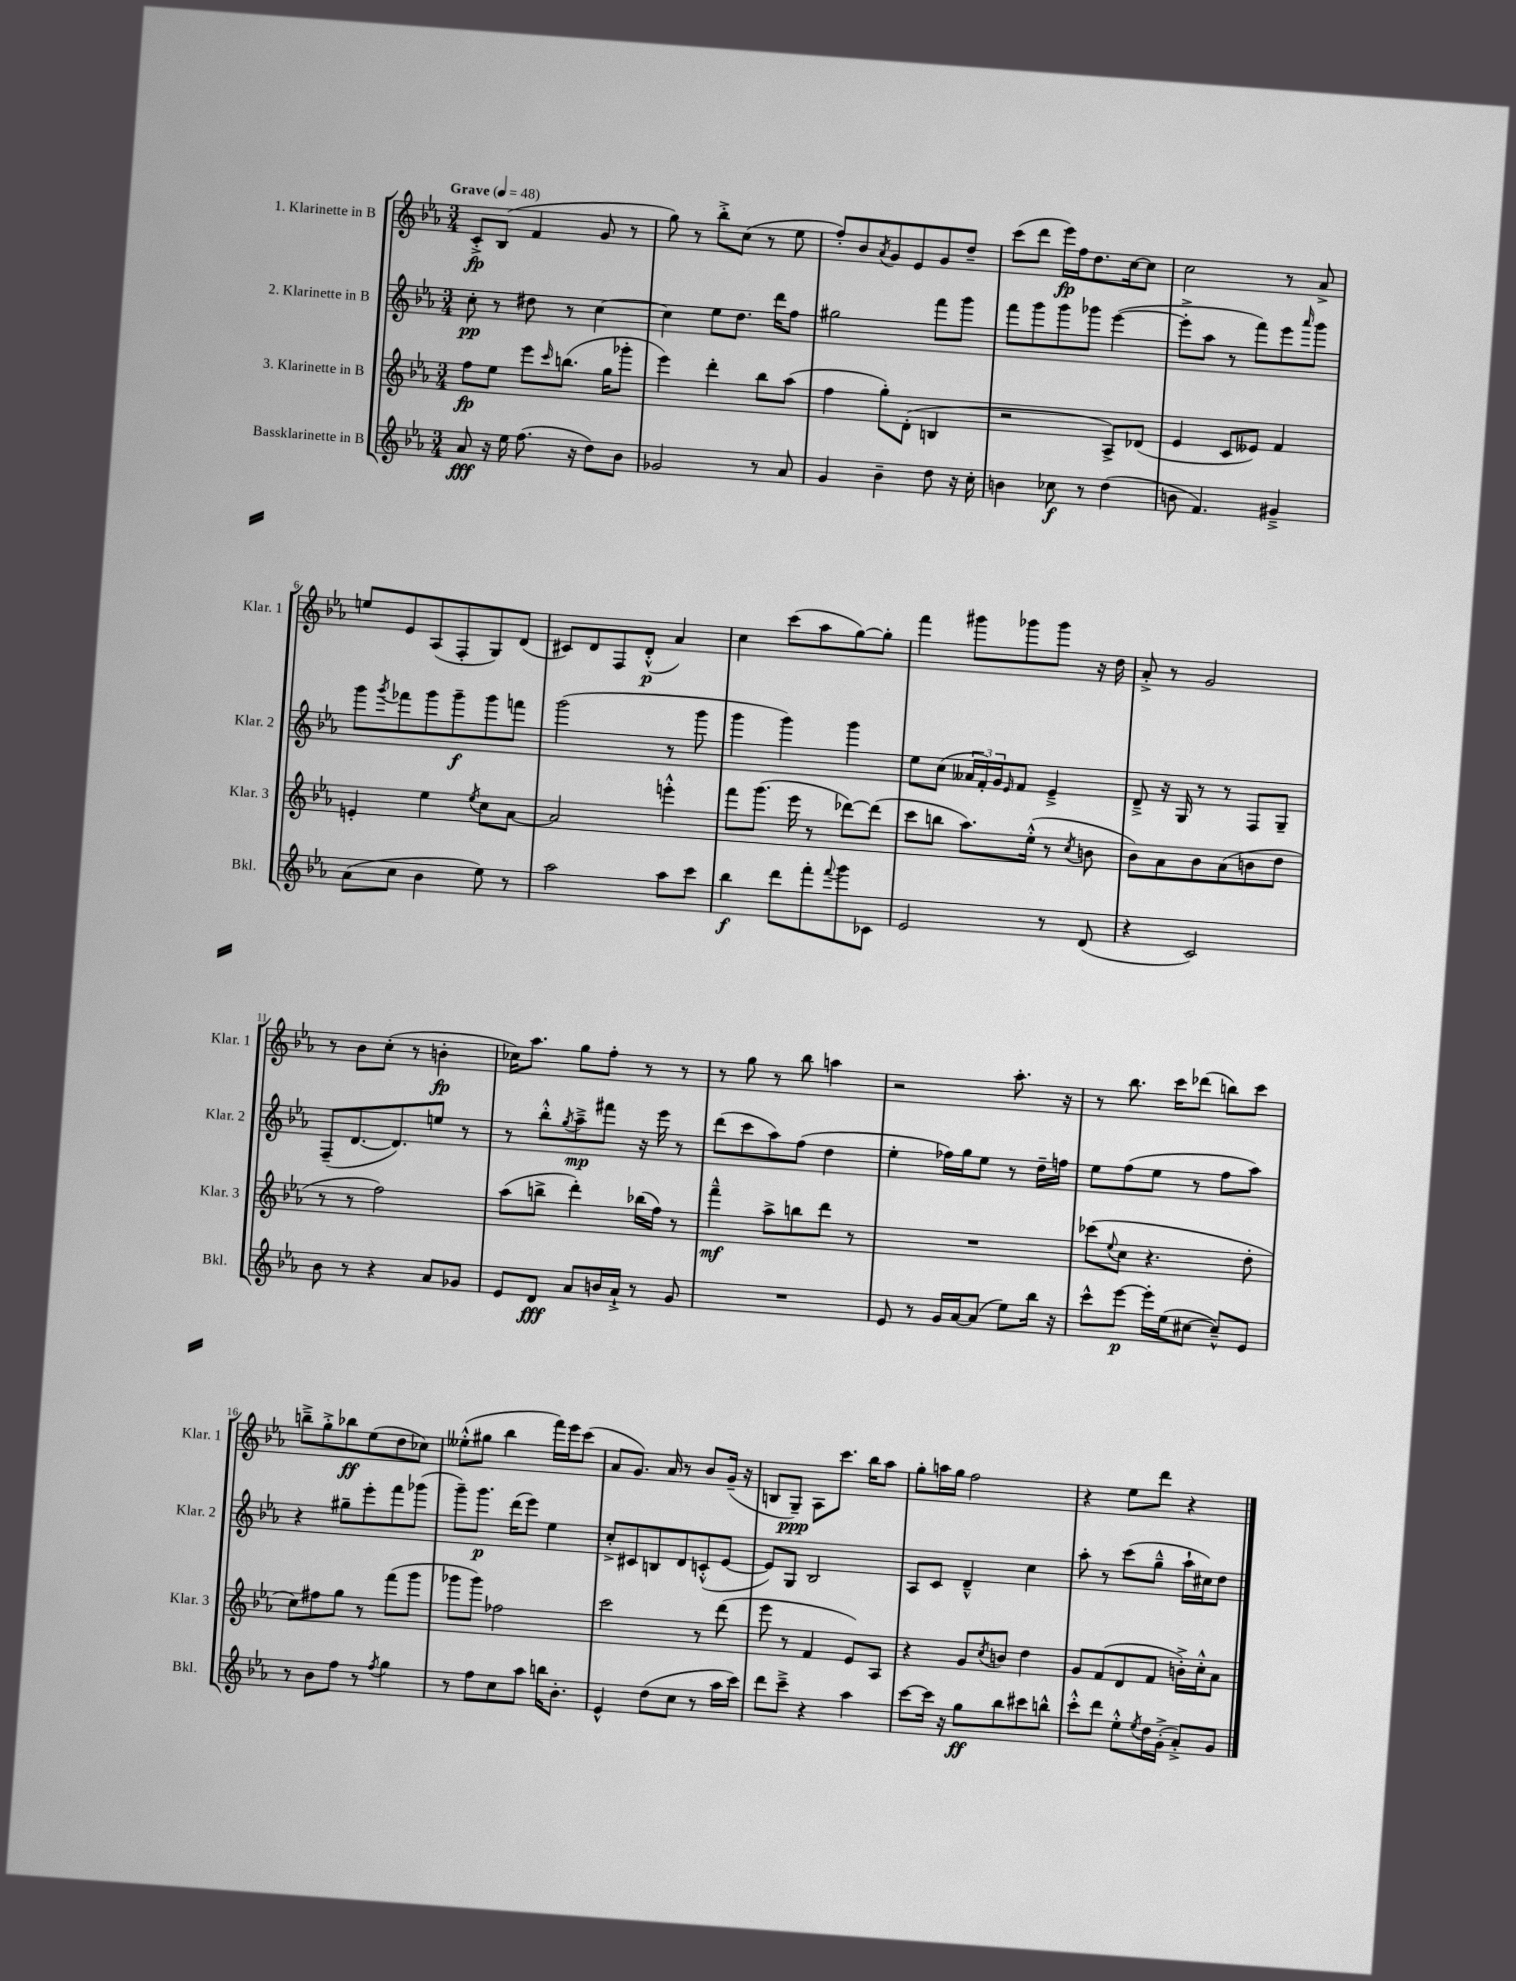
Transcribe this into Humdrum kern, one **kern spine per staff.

**kern	**dynam	**kern	**dynam	**kern	**dynam	**kern	**dynam
*part4	*part4	*part3	*part3	*part2	*part2	*part1	*part1
*staff4	*staff4	*staff3	*staff3	*staff2	*staff2	*staff1	*staff1
*I"Bassklarinette in B	*	*I"3. Klarinette in B	*	*I"2. Klarinette in B	*	*I"1. Klarinette in B	*
*I'Bkl.	*	*I'Klar. 3	*	*I'Klar. 2	*	*I'Klar. 1	*
*clefG2	*	*clefG2	*	*clefG2	*	*clefG2	*
*k[b-e-a-]	*	*k[b-e-a-]	*	*k[b-e-a-]	*	*k[b-e-a-]	*
*M3/4	*	*M3/4	*	*M3/4	*	*M3/4	*
*MM48	*	*MM48	*	*MM48	*	*MM48	*
=1	=1	=1	=1	=1	=1	=1	=1
!	!	!	!	!	!	!LO:TX:a:B:t=Grave	!
8a-/	fff	8ff\L	fp	8cc'\	pp	8c'^/L	fp
16r	.	8ee-\J	.	8r	.	(8B-/J	.
16ee-\	.	.	.	.	.	.	.
(8.ff\	.	8eee-\L	.	8dd#X\	.	4f/	.
.	.	16qqccc/	.	.	.	.	.
.	.	(8.bbn\J	.	8r	.	.	.
16r	.	.	.	.	.	.	.
8dd\L)	.	.	.	[4cc\	.	8g/	.
.	.	16gg\KL	.	.	.	.	.
8b-\J	.	8ggg-X'\J	.	.	.	8r	.
=2	=2	=2	=2	=2	=2	=2	=2
2g-X/	.	4eee-\)	.	4cc\]	.	8gg\)	.
.	.	.	.	.	.	8r	.
.	.	4ddd'\	.	8ee-\L	.	8bb-'^\L	.
.	.	.	.	8.dd\J	.	(8cc\J	.
8r	.	8bb-\L	.	.	.	8r	.
.	.	.	.	16ddd\KL	.	.	.
8a-/	.	(8aa-\J	.	8ff\J	.	8ee-\	.
=3	=3	=3	=3	=3	=3	=3	=3
4g/	.	4ff\	.	2gg#X\	.	8ff'/L)	.
.	.	.	.	.	.	8b-/	.
.	.	.	.	.	.	8qa-/	.
4b-~\	.	8gg'\L)	.	.	.	8g/	.
.	.	(8d'\J	.	.	.	8e-/	.
8dd\	.	4Bn/	.	8fff\L	.	8g/	.
16r	.	.	.	8ggg\J	.	8dd~/J	.
16cc'\	.	.	.	.	.	.	.
=4	=4	=4	=4	=4	=4	=4	=4
4bn\	.	2r	.	8fff\L	.	(8ccc\L	.
.	.	.	.	8ggg\	.	8ddd\J	.
8cc-X\	f	.	.	8ggg\	.	16eee-\LL)	fp
.	.	.	.	.	.	16ff\J	.
8r	.	.	.	8ggg-X\J	.	8.dd\	.
(4dd\	.	8A-^/L)	.	([4eee-\	.	.	.
.	.	.	.	.	.	[16cc\k	.
.	.	(8d-X/J	.	.	.	8cc\J]	.
=5	=5	=5	=5	=5	=5	=5	=5
8bn\	.	4e-/	.	8eee-'^\L]	.	2cc\	.
4.f/)	.	.	.	8aa-\J	.	.	.
.	.	8c/L	.	8r	.	.	.
.	.	8e--X/J)	.	8fff\L)	.	.	.
4g#X~^/	.	4f/	.	8eee-\	.	8r	.
.	.	.	.	16qqaaa-/	.	.	.
.	.	.	.	8ggg\J	.	8a-^/	.
!!LO:LB:g=z
=6	=6	=6	=6	=6	=6	=6	=6
(8a-\L	.	4en'/	.	8ggg\L	.	8een/L	.
.	.	.	.	8qggg/	.	.	.
8cc\J	.	.	.	8fff-X\	.	8e-/	.
4b-\	.	4ee-\	.	8ggg\	.	(8A-/	.
.	.	.	.	8ggg~\	f	8F'/	.
.	.	8qee-/	.	.	.	.	.
8ee-\)	.	8cc\L	.	8ggg\	.	8G/)	.
8r	.	[8a-\J	.	8fffn\J	.	(8d/J	.
=7	=7	=7	=7	=7	=7	=7	=7
2aa-\	.	2a-/]	.	(2ggg\	.	8c#X/L)	.
.	.	.	.	.	.	8d/	.
.	.	.	.	.	.	8F/	.
.	.	.	.	.	.	(8d'^^/J	p
8aa-\L	.	4eeen'^^\	.	8r	.	4a-/)	.
8ccc\J	.	.	.	8ggg\	.	.	.
=8	=8	=8	=8	=8	=8	=8	=8
4bb-\	f	8fff\L	.	4ggg\	.	4cc\	.
.	.	(8.ggg\J	.	.	.	.	.
8ddd\L	.	.	.	4ggg\)	.	(8ccc\L	.
.	.	16eee-\	.	.	.	.	.
8fff'\	.	8r	.	.	.	8aa-\	.
8qqfff/	.	.	.	.	.	.	.
8ggg\	.	[8ddd-X\L)	.	4ggg\	.	[8gg\)	.
8c-X\J	.	(8ddd-\J]	.	.	.	8gg'\J]	.
=9	=9	=9	=9	=9	=9	=9	=9
2e-/	.	8ccc\L	.	8ee-\L	.	4fff\	.
.	.	8bbn\J	.	(8cc\J	.	.	.
.	.	8.aa-\L)	.	24a--X/LL	.	8ggg#X\L	.
.	.	.	.	24f'/)	.	.	.
.	.	.	.	24g/J	.	.	.
.	.	.	.	16qqe-/	.	.	.
.	.	.	.	8f/J	.	8ggg-X\	.
.	.	(16ee-'^^\Jk	.	.	.	.	.
8r	.	8r	.	4e-~^/	.	8ggg-\J	.
.	.	8qcc/	.	.	.	.	.
(8d/	.	8bn\	.	.	.	16r	.
.	.	.	.	.	.	16dd\	.
=10	=10	=10	=10	=10	=10	=10	=10
4r	.	8b-\L)	.	8d~^/	.	8a-'^/	.
.	.	8a-\	.	16r	.	8r	.
.	.	.	.	16G/	.	.	.
2c/)	.	8b-\	.	8r	.	2g/	.
.	.	(8a-\	.	8r	.	.	.
.	.	8bn\	.	8F/L	.	.	.
.	.	8dd\J	.	8G~/J	.	.	.
!!LO:LB:g=z
=11	=11	=11	=11	=11	=11	=11	=11
8b-\	.	8r	.	(8F~/L	.	8r	.
8r	.	8r	.	[8.d/	.	8b-\L	.
4r	.	2ff\)	.	.	.	(8cc'\J	.
.	.	.	.	8.d/])	.	.	.
.	.	.	.	.	.	8r	.
8a-/L	.	.	.	8een/J	.	4bn'\	fp
8g-X/J	.	.	.	8r	.	.	.
=12	=12	=12	=12	=12	=12	=12	=12
8e-/L	.	(8aa-\L	.	8r	.	16cc-X\KL)	.
.	.	.	.	.	.	8.aa-\J	.
8d/J	fff	8bbn^\J	.	8bb-'^^\L	.	.	.
.	.	.	.	8qgg/	.	.	.
8a-/L	.	4ddd'\)	.	8aa-~^\	mp	8gg\L	.
16bn/L	.	.	.	8fff#X\J	.	8ff'\J	.
16a-`^/JJ	.	.	.	.	.	.	.
8r	.	(16bb-X\LL	.	16r	.	8r	.
.	.	16ff\JJ)	.	16eee-\	.	.	.
8g/	.	8r	.	8r	.	8r	.
=13	=13	=13	=13	=13	=13	=13	=13
2.r	.	4fff~^^\	mf	(8ddd\L	.	8r	.
.	.	.	.	8ccc\	.	8gg\	.
.	.	8aa-^\L	.	8aa-\)	.	8r	.
.	.	8bbn\	.	(8ff\J	.	8bb-\	.
.	.	8ddd\J	.	4dd\	.	4aan\	.
.	.	8r	.	.	.	.	.
=14	=14	=14	=14	=14	=14	=14	=14
8e-/	.	2.r	.	4ee-'\	.	2r	.
8r	.	.	.	.	.	.	.
16g/LL	.	.	.	16ff-X\LL)	.	.	.
[16a-/J	.	.	.	16gg\J	.	.	.
(8a-/J]	.	.	.	8ee-\J	.	.	.
8ee-\L)	.	.	.	8r	.	8.aa-'\	.
16bb-\Jk	.	.	.	16dd~\LL	.	.	.
16r	.	.	.	16ffn\JJ	.	16r	.
=15	=15	=15	=15	=15	=15	=15	=15
8ccc^^\L	.	(8ccc-X\L	.	8ee-\L	.	8r	.
.	.	8qqee-/	.	.	.	.	.
[8eee-\J	p	8cc\J	.	(8ff\	.	8.bb-\	.
16eee-'\LL]	.	4.r	.	8ee-\J	.	.	.
(16ee-\J	.	.	.	.	.	16ccc\KL	.
[8cc#X\J	.	.	.	8r	.	(8ddd-X\J	.
8cc#~^^/L])	.	.	.	8ff\L	.	8bbn\L)	.
8e-/J	.	8dd'\	.	8aa-\J)	.	8ccc\J	.
!!LO:LB:g=z
=16	=16	=16	=16	=16	=16	=16	=16
8r	.	8cc\L)	.	4r	.	8bbn~^\L	.
8b-\L	.	8ff#X\	.	.	.	8gg'^\	.
8ff\J	.	8gg\J	.	8gg#X~\L	.	8bb-X\	ff
8r	.	8r	.	8eee-'\	.	(8ee-\	.
8qff/	.	.	.	.	.	.	.
4gg\	.	(8fff\L	.	8fff\	.	8dd\	.
.	.	8ggg\J	.	(8ggg-X\J	.	8cc-X\J)	.
=17	=17	=17	=17	=17	=17	=17	=17
8r	.	8ggg-X\L	.	8ggg~\L)	.	(8ee--X'^^\L	.
8ff\L	.	8ggg-\J)	.	8.ggg\J	p	8gg#X\J	.
8cc\	.	2ff-X\	.	.	.	4bb-\	.
.	.	.	.	(16ddd\KL	.	.	.
8aa-\J	.	.	.	8eee-\J)	.	.	.
16bbn\KL	.	.	.	4ee-\	.	16fff\LL)	.
8.b-'\J	.	.	.	.	.	16eee-\J	.
.	.	.	.	.	.	(8ccc\J	.
=18	=18	=18	=18	=18	=18	=18	=18
4e-^^/	.	2ccc\	.	8cc'^/L	.	8a-/L	.
.	.	.	.	8c#X/	.	8.g/J)	.
(8dd\L	.	.	.	8Bn/	.	.	.
.	.	.	.	.	.	16a-/	.
8cc\J	.	.	.	8d/	.	8r	.
8r	.	8r	.	(8cn'^^/	.	8b-/L	.
16aa-\LL	.	(8ddd\	.	[8e-/J	.	(16g~/Jk	.
16ccc\JJ)	.	.	.	.	.	16r	.
=19	=19	=19	=19	=19	=19	=19	=19
8ddd\L	.	8eee-\	.	8e-/L])	.	8Bn/L	.
8ccc~^\J	.	8r	.	8G/J	.	8G~/J)	ppp
4r	.	4f/	.	2B-/	.	8A-\L	.
.	.	.	.	.	.	8.ccc\J	.
4aa-\	.	8e-/L)	.	.	.	.	.
.	.	.	.	.	.	16bb-\KL	.
.	.	8A-/J	.	.	.	8aa-\J	.
=20	=20	=20	=20	=20	=20	=20	=20
[8ccc\L	.	4r	.	8A-/L	.	8gg'\L	.
16ccc\Jk]	.	.	.	8c/J	.	16aan\L	.
16r	.	.	.	.	.	16gg\JJ	.
8gg\L	ff	8g/L	.	4d~^^/	.	2ff\	.
.	.	8qcc/	.	.	.	.	.
8bb-\	.	8bn/J	.	.	.	.	.
8ccc#X\	.	4dd\	.	4cc\	.	.	.
8bbn^^\J	.	.	.	.	.	.	.
=21	=21	=21	=21	=21	=21	=21	=21
8ccc'^^\L	.	8g/L	.	8aa-'\	.	4r	.
8ddd\J	.	(8f/	.	8r	.	.	.
8ee-'^^\L	.	8d/	.	(8ccc\L	.	8ee-\L	.
8qee-/	.	.	.	.	.	.	.
16dd\L	.	8f/J	.	8gg~^^\J	.	8ddd\J	.
(16g'^\JJ	.	.	.	.	.	.	.
8a-'^/L)	.	16bn'^\LL)	.	16aa-`\LL	.	4r	.
.	.	16cc'^^\J	.	16cc#X\J)	.	.	.
8g/J	.	8a-\J	.	8dd\J	.	.	.
==	==	==	==	==	==	==	==
*-	*-	*-	*-	*-	*-	*-	*-
